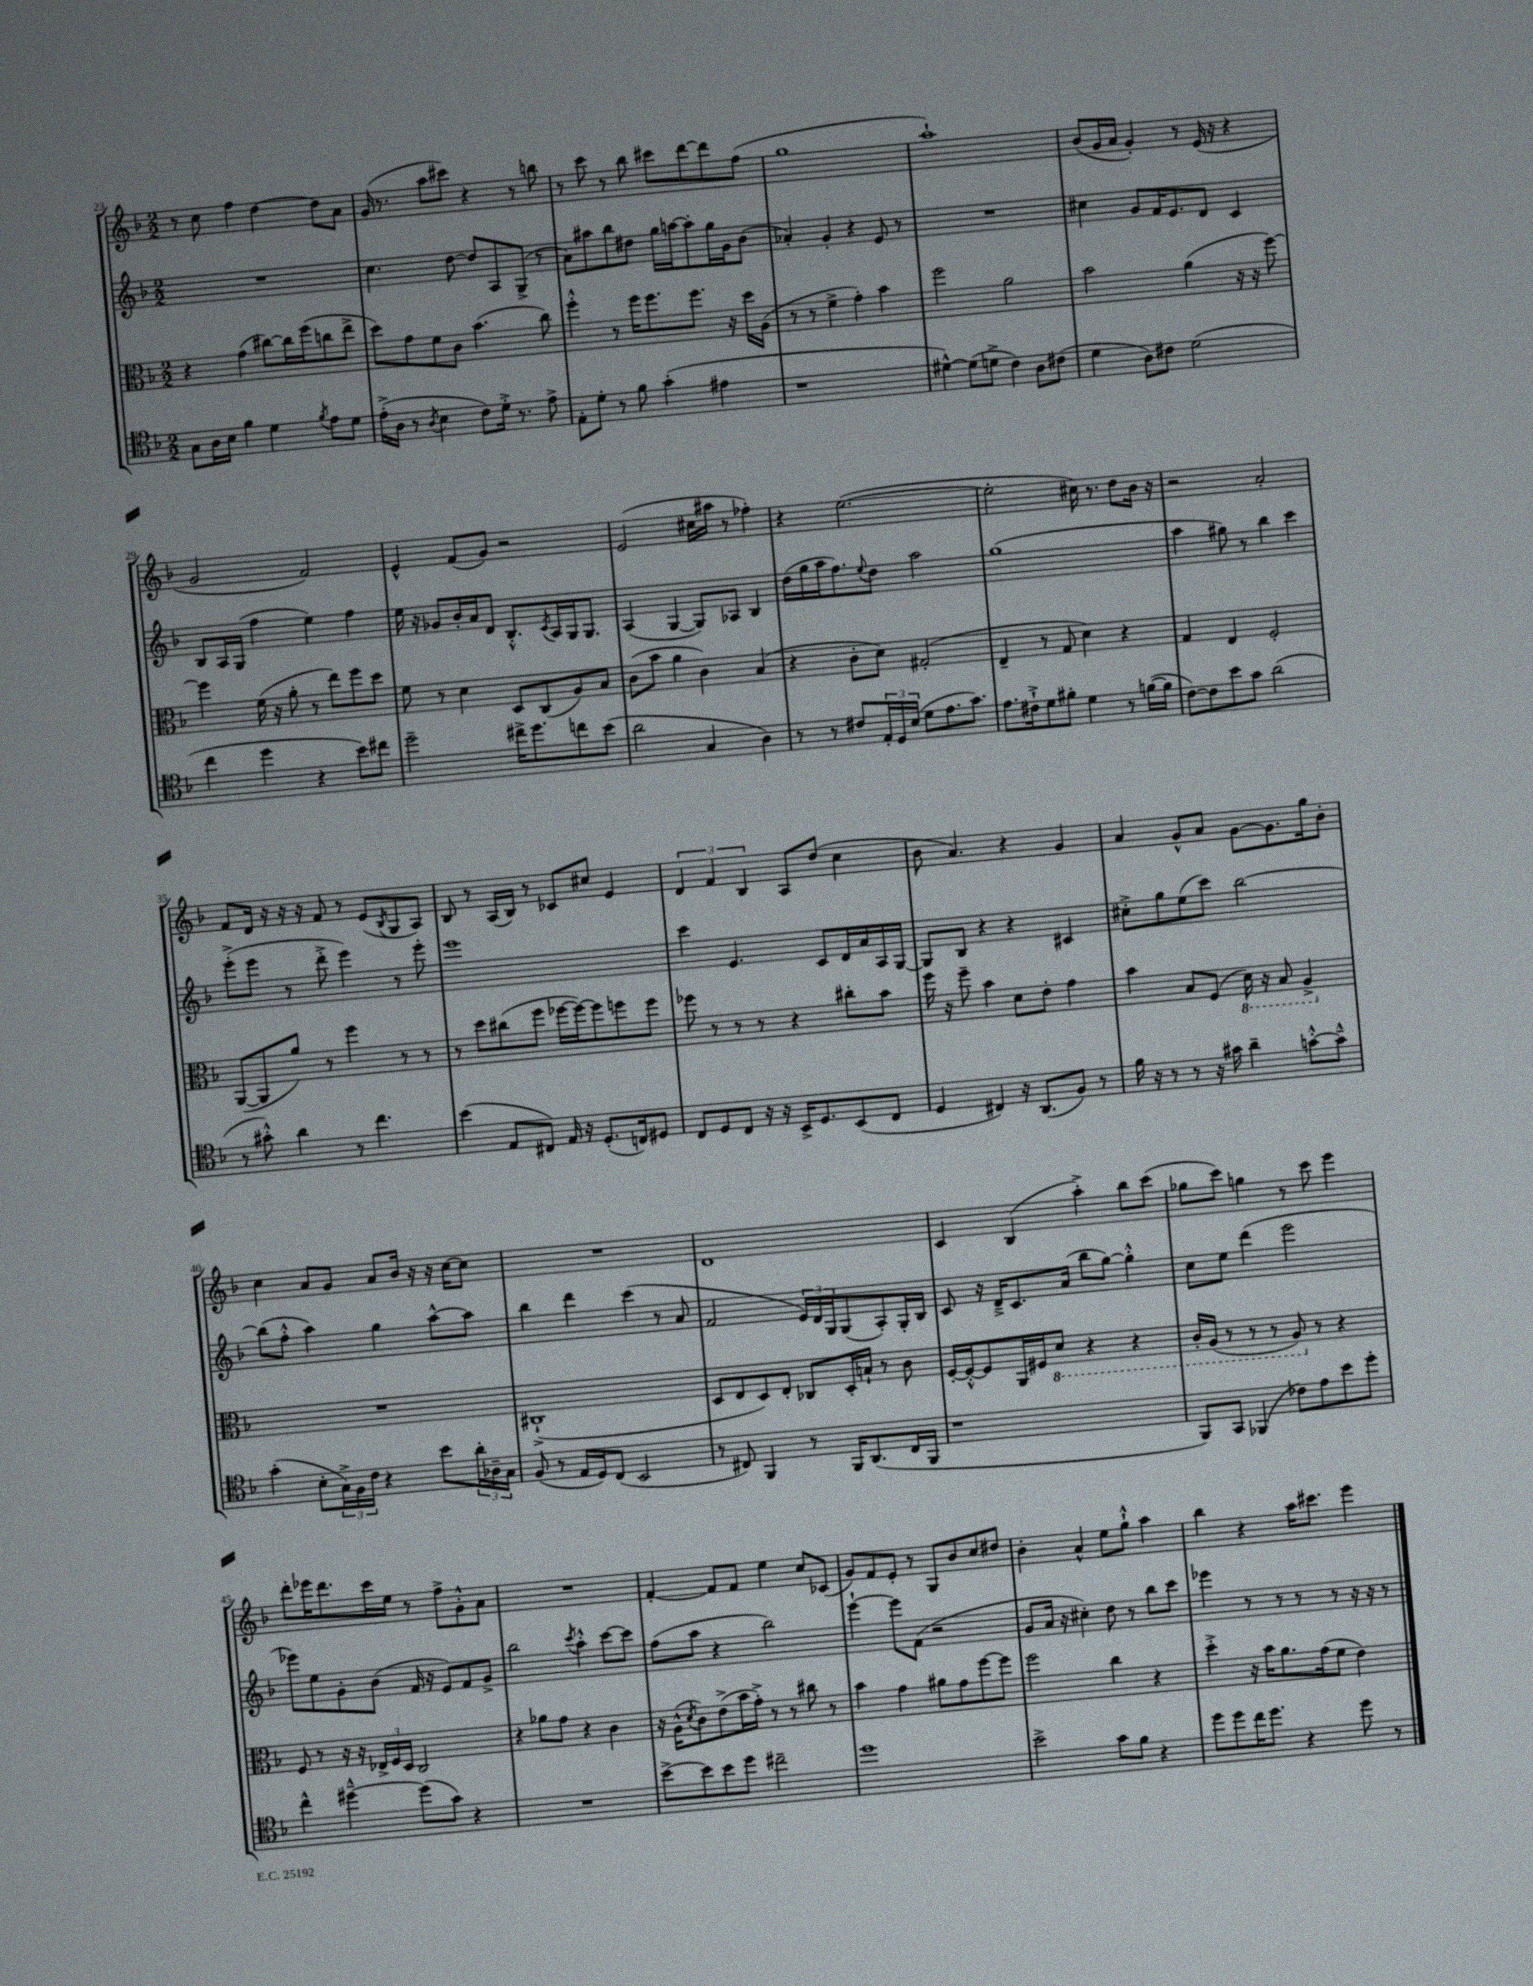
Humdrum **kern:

**kern	**kern	**kern	**kern
*part4	*part3	*part2	*part1
*staff4	*staff3	*staff2	*staff1
*clefC4	*clefC3	*clefG2	*clefG2
*k[b-]	*k[b-]	*k[b-]	*k[b-]
*M2/2	*M2/2	*M2/2	*M2/2
=23	=23	=23	=23
8G\L	4r	1r	8r
16A\L	.	.	8cc\
16B-\JJ	.	.	.
4f\	(4g\	.	4ff\
4d\	[8cc#X\L)	.	[4dd\
.	16cc#\L]	.	.
.	(16ff\J	.	.
8qf/	.	.	.
8e\L	8ccn\	.	8dd\L]
8d\J	8ee^\J	.	8a\J
=24	=24	=24	=24
(16e'^\LL	8dd\L)	4.cc\	(16g/
16A\JJ	.	.	8.r
8r	8g\	.	.
8qA/	.	.	.
4B-\	8f\	.	8aa\L
.	8c\J	[8dd\	8ccc#X\J)
8c\L)	(4.b-\	8dd/L]	4r
16d'^\Jk	.	8A/	.
8.r	.	.	.
.	.	(8G^/J	8r
8e^\	8cc\)	8r	8bbn\
=25	=25	=25	=25
8E'\L	4ff'^^\	8a\L)	8r
8d'\J	.	8aa#X\	8ccc\
8r	8r	8bb-\	8r
8f\	16ff\KL	8dd#X\J	8bb-\
.	8.ff\	.	.
(4g'\	.	16gg\LL	8ccc#X\L
.	.	[16aan\J	.
.	8.ff\J	8aa'\]	[8ddd\
4e#X\	.	16gg\L	8ddd\]
.	16r	16g\J	.
.	16dd\LL	(8b-\J	(8ff\J
.	(16A\JJ	.	.
=26	=26	=26	=26
1r	8r	4a-X'/)	1gg
.	8r	.	.
.	4f^\	4g'/	.
.	4g'\)	4r	.
.	4b-\	8e/	.
.	.	8r	.
=27	=27	=27	=27
[4d#X^^\)	2ff\	1r	1aa`)
(8d#\L]	.	.	.
8dn^\J	.	.	.
4c\)	2a\	.	.
8A\L	.	.	.
(8c#X\J	.	.	.
=28	=28	=28	=28
4d\	2b-\	4cc#X\	(8b-/L
.	.	.	16g/L
.	.	.	16a/JJ
8A\L)	.	8g/L	4g'/)
8c#X\J	.	16f/K	.
.	.	8.e/	.
(2d\	(4a\	.	8r
.	.	8d/J	(16e/
.	.	.	16r
.	16r	4c/	4r
.	16r	.	.
.	[8ff\)	.	.
!!LO:LB:g=z
=29	=29	=29	=29
4cc\	4ff\]	8B-/L	2g/
.	.	16A/L	.
.	.	(16G/JJ	.
4dd\	(16f\	4ff\	.
.	16r	.	.
.	8a'\	.	.
4r	8r	4ee\)	2f/)
.	8ee\L)	.	.
8b-\L)	8ff\	4ff\	.
8cc#X\J	8dd\J	.	.
=30	=30	=30	=30
2dd~\	8f\	16ee\	4e^^/
.	.	16r	.
.	8r	8g-X/L	.
.	4d\	16b-'/L	(8f/L
.	.	16a/J	.
.	.	8d/J	8g/J)
16cc#X^\KL	8D/L	8.B-'^^/L	2r
8.dd\	.	.	.
.	(8C/	.	.
.	.	8qc/	.
.	.	16A/L	.
8ccn\	8A/)	16G/J	.
.	.	8.G/J	.
(8b-\J	8B-/J	.	.
=31	=31	=31	=31
2a\	(8c\L	(4A/	(2e/
.	8b-\J	.	.
.	4a\	[4G/	.
4G/	4c\)	8G/L])	16cc#X\LL
.	.	.	16aa#X\JJ
.	.	8A-X/J	8r
4A\)	(4B-/	4B-/	4ff-X'\)
=32	=32	=32	=32
8r	4r	(16dd\LL	4r
.	.	16gg\	.
8r	.	16aa\J	.
.	.	8.ff\)	.
8c#X/L	8c'\L	.	([2.ee\
.	.	8qqee/	.
24E'/L	8d\J)	8dd\J	.
24D/	.	.	.
(24B-/JJ	.	.	.
8d\L	(2G#X'/	2aa\	.
8.e\	.	.	.
8.g\J)	.	.	.
=33	=33	=33	=33
8.e\L	4E~/	(1gg	2ee'\]
16c#X`^\k	.	.	.
8d\	8r	.	.
8f#X'\J	8G/	.	.
4d\	4d\)	.	16cc#X\)
.	.	.	8.r
8r	4r	.	8dd\L
([16fn\LL	.	.	16b-\Jk
16f\JJ]	.	.	16r
=34	=34	=34	=34
[8c\L)	4G/	4aa\	2r
8c\]	.	.	.
8b-\	4E/	8gg#X\)	.
8g\J	.	8r	.
(2a\	2F'/	4bb-\	2a'/
.	.	4ccc\	.
!!LO:LB:g=z
=35	=35	=35	=35
8r	([8AA/L	(8eee'^\L	8f/L
8g#X'^^\)	8AA/]	8eee\J	16d/Jk
.	.	.	16r
4a\	8a/J)	8r	16r
.	.	.	16r
.	8r	8ddd'^\	8f/
8r	4ff\	4eee\)	8r
4.cc\	.	.	(8e/L
.	.	.	8qB-/
.	8r	8r	8G/
.	8r	8eee'\	8A/J)
=36	=36	=36	=36
(4b-\	8r	1eee	8B-/
.	8dd\L	.	8r
8E/L	(8cc#X\	.	(16A/LL
.	.	.	16B-/JJ)
8C#X/J)	8ff\J	.	8r
16E/	[16ff-X\LL	.	8c-X/L
16r	16ff-\J_)	.	.
(8.D'/L	8ff-\]	.	8cc#X/J
.	8ffn\	.	4e/
16Cn/k)	.	.	.
8D#X/J	8ff\J	.	.
=37	=37	=37	=37
8C/L	8ff-X\	4ccc\	6d/
8D/	8r	.	.
.	.	.	6f/
8C/J	8r	4.e/	.
.	.	.	6B-/
16r	8r	.	.
16r	.	.	.
16BB-^/KL	4r	.	8A/L
8.D/	.	.	.
.	.	8c/L	(8dd/J
(8BB-/	8cc#X'\L	16d/L	4cc\
.	.	16a/	.
8C/J	8b-\J	16A/	.
.	.	[16G/JJ	.
=38	=38	=38	=38
4D/	16ff\	8G/L]	8b-\
.	16r	.	.
.	8ff~\	8B-/J	4.a/)
4C#X/)	4b-\	4r	.
16r	8d\L	4r	4r
(8.AA/L	.	.	.
.	8e'\J	.	.
8F/J)	4g\	4c#X/	4g/
8r	.	.	.
=39	=39	=39	=39
16f\	4b-\	8cc#X'^\L	4a/
16r	.	.	.
8r	.	8gg\	.
8r	8B-/L	(8ee\	8g^^/L
16r	(8F/J	8ccc\J)	8a/J
16g#X\	.	.	.
*	*8ba	*	*
4a~\	16D\)	[2bb-\	[8g\L
.	16r	.	.
.	8BB-/	.	8.g\]
[8gn'^^\L	4AA^/	.	.
.	.	.	16gg\k
8g~^^\J]	.	.	8b-'\J
!!LO:LB:g=z
=40	=40	=40	=40
*	*X8ba	*	*
(4g'\	1r	(8bb-\L]	4cc\
.	.	8ff'^^\J	.
8B-'\L	.	4aa\)	8a/L
24G^\L)	.	.	8g/J
24F\	.	.	.
24c\JJ	.	.	.
4r	.	4gg\	8a/L
.	.	.	16b-/Jk
.	.	.	16r
8b-\L	.	[8aa^^\L	16r
.	.	.	[16cc\KL
24a'\L	.	8aa\J]	8cc\J]
24A-X~\	.	.	.
24G\JJ	.	.	.
=41	=41	=41	=41
(8F/	(1C#X`^	4bb-\	1r
8r	.	.	.
16E/LL	.	4ddd\	.
16D/J)	.	.	.
(8C/J	.	.	.
2BB-/	.	(4ccc\	.
.	.	8r	.
.	.	8a/	.
=42	=42	=42	=42
8r	8D/L	2f/	1d
8C#X/)	8E/	.	.
4FF/	8D/)	.	.
.	8E'/J	.	.
8r	8C-X/L	24e/LL)	.
.	.	24d/	.
.	.	24G/J	.
16FF/KL	16D'/L	(8G/	.
(8.AA/	16Bn`/JJ	.	.
.	8r	8A'/)	.
16C#/L	8c\	16G'/L	.
16FF/JJ	.	16B-/JJ	.
=43	=43	=43	=43
1r	[16F'/LL	8c/	4c/
.	16F'^^/J_	.	.
.	8F/]	16r	.
.	.	16d~^/KL	.
.	16AA/L	8.c/	(4B-/
.	16F#X/J	.	.
*	*8ba	*	*
.	8D/J	.	.
.	.	(16a/Jk	.
.	4r	8bb-\L	4aa'^\)
.	.	[8gg\J)	.
.	4r	4gg'^^\]	8bb-\L
.	.	.	(8ccc\J
=44	=44	=44	=44
8FF/L)	16C'/LL	8cc\L	8gg-X\L
.	(16AA/JJ	.	.
8GG/J	8r	8ee\J	8ccc\J)
(4FF-X/	8r	(4ddd\	4ggn\
.	8r	.	.
8c-X\L)	8AA/)	2eee\	8r
*	*X8ba	*	*
8e\	8r	.	8ccc\
8b-\	4r	.	4eee\
8dd'\J	.	.	.
!!LO:LB:g=z
=45	=45	=45	=45
4cc^^\	8F/	8eee-X\L)	8ddd'\L
.	8r	8ee\	16eee-X\K
.	.	.	8.ddd\
[4dd#X~^^\	16r	8g'\	.
.	16r	.	.
.	24E-X^/LL	(8b-\J	16ccc\L
.	24F/	.	.
.	.	.	16ee\JJ
.	24D/JJ	.	.
(8dd#\L]	2C/	16f/	8r
.	.	16r	.
8g\J)	.	8e/L)	8ff^\L
4r	.	8f/	8g'^^\
.	.	8g^/J	8a\J
=46	=46	=46	=46
1r	4r	2bb-\	1r
.	8a-X\L	.	.
.	8g\J	.	.
.	.	8qccc/	.
.	4r	4aa'^^\	.
.	4c\	[8ccc\L	.
.	.	8ccc\J]	.
=47	=47	=47	=47
[8b-^\L	16r	(8ff\L	[4f'/
.	(16A^^\KL	.	.
.	8qd/	.	.
8b-\]	8c\)	8aa\J	.
8b-\	(8e^\	4r	8f/L]
8dd\J	16b-\L	.	8f/J
.	16g'^\JJ)	.	.
2cc#X~\	8r	2bb-\)	4ee\
.	8r	.	.
.	8cc#X\	.	8cc/L
.	8r	.	(8c-X/J
=48	=48	=48	=48
1dd	4b-\	[4eee`\	8g/L)
.	.	.	8f/
.	4g\	8eee\L]	8e'/J
.	.	(8f\J	8r
.	8a#X\L	2r	8G/L
.	8g\	.	8b-/
.	[8ff\	.	8cc/
.	8ff\J]	.	8dd#X/J
=49	=49	=49	=49
2b-^\	2ff\	8g/L	4b-'\
.	.	16a/Jk	.
.	.	16r	.
.	.	4cc#X'\)	4a^^/
8g\L	4cc\	8dd\	8ee\L
8f\J	.	8r	8gg`^^\J
4r	4r	8bb-\L	4aa\
.	.	8ccc\J	.
=50	=50	=50	=50
8dd\L	4dd'^\	4eee-X\	4bb-\
8dd\	.	.	.
16cc\K	16r	8r	4r
8.dd\J	16b-\KL	.	.
.	8.a\	8r	.
4r	.	8r	16aa\KL
.	(16g\k	.	8.ccc#X\J
.	8f\J	8r	.
8dd\	4e\)	16r	4eee\
.	.	16r	.
8r	.	8r	.
==	==	==	==
*-	*-	*-	*-
